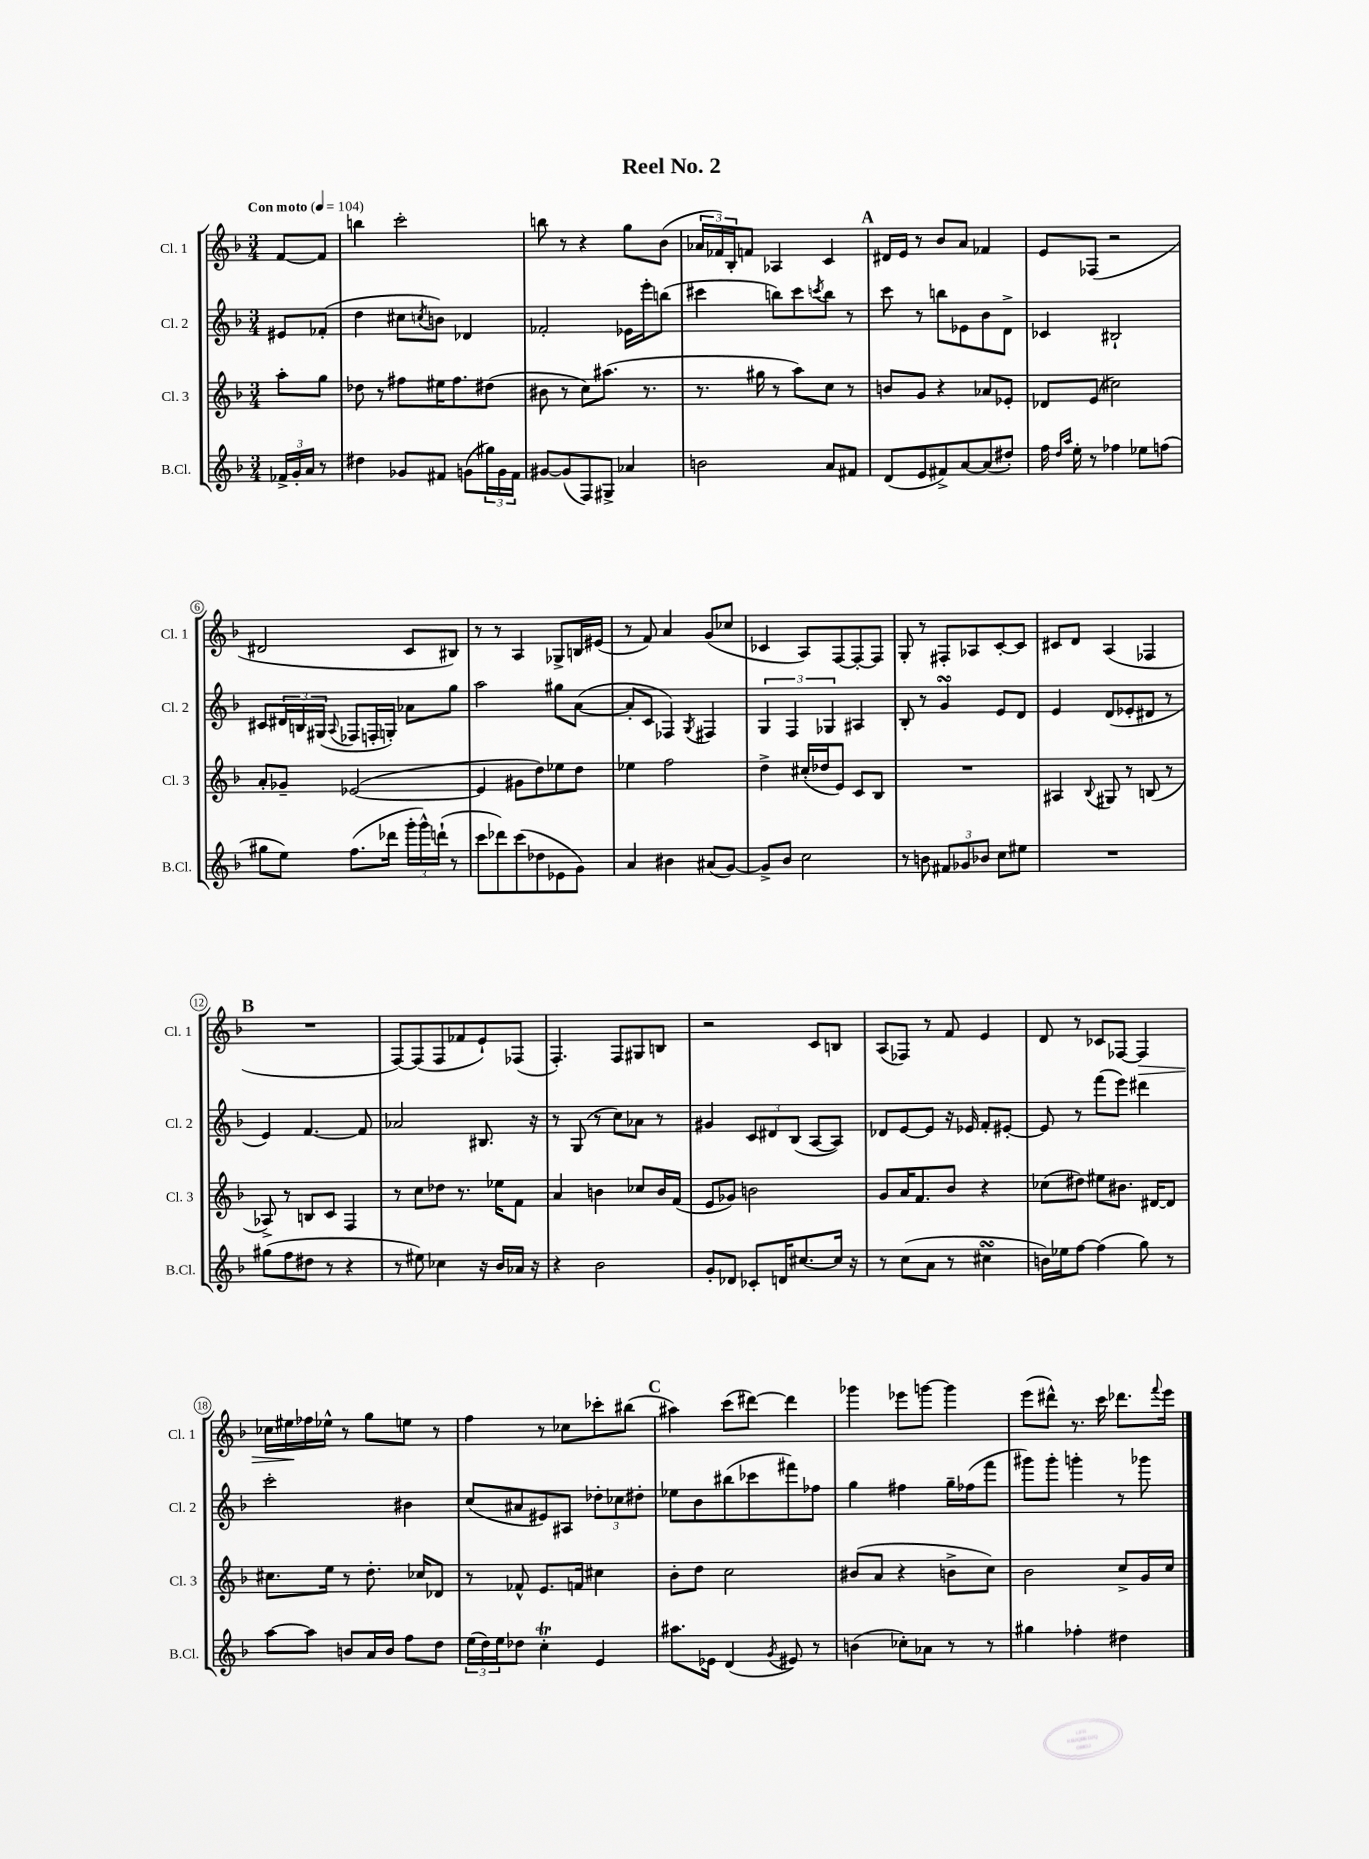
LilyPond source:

\header { title = "Reel No. 2" }
<<
\new StaffGroup <<
\new Staff = "s0" \with { instrumentName = "Cl. 1" shortInstrumentName = "Cl. 1" } {
    \clef treble \key f \major \numericTimeSignature \time 3/4 \partial 4 \tempo "Con moto" 4 = 104
    f'8~ f'8 |
    b''4 c'''2-. |
    b''8 r8 r4 g''8 bes'8( |
    \tuplet 3/2 { aes'16 fes'16) bes16-. } f'8 aes4 c'4 |
    \mark \markup { \bold "A" } dis'16 e'16 r8 bes'8 a'8 fes'4 |
    e'8 fes8( r2 |
    dis'2 c'8 bis8) |
    r8 r8 a4 ges8-> b16 eis'16( |
    r8 f'8) a'4 g'8( ces''8 |
    ces'4 a8) f8~ f8~-. f8 |
    g8-. r8 fis8-. aes8 c'8~-. c'8 |
    cis'8 d'8 a4( fes4 |
    \mark \markup { \bold "B" } R2. |
    f8~) f8( f8 fes'8 e'8-!) fes8( |
    f4.-.) f8 gis8 b8 |
    r2 c'8 b8 |
    a8( fes8) r8 f'8 e'4 |
    d'8 r8 ces'8 fes8~ fes4\> |
    ces''16 eis''16\! fes''16 ees''16-^ r8 g''8 e''8 r8 |
    f''4 r8 ces''8 ces'''8-. bis''8( |
    \mark \markup { \bold "C" } ais''4) c'''8( dis'''8~) dis'''4 |
    ges'''4 ees'''8 g'''8~ g'''4 |
    e'''8( dis'''8-^) r8. c'''16 des'''8. \appoggiatura { f'''8 } e'''16 \bar "|." |
}
\new Staff = "s1" \with { instrumentName = "Cl. 2" shortInstrumentName = "Cl. 2" } {
    \clef treble \key f \major \numericTimeSignature \time 3/4 \partial 4
    eis'8 fes'8-.( |
    d''4 cis''8 \acciaccatura { c''8 } b'8) des'4 |
    fes'2-. ees'16 e'''16-. b''8( |
    cis'''4 b''8) cis'''8 \acciaccatura { c'''8 } b''8 r8 |
    \mark \markup { \bold "A" } c'''8 r8 b''8 ees'8 bes'8 d'8-> |
    ces'4 bis2-! |
    cis'8 \tuplet 3/2 { dis'16 b16 gis16( } \appoggiatura { a8 } fes8 f16-. g16-.) aes'8 g''8 |
    a''2 gis''8 a'8~( |
    a'8-. c'8 fes4) \acciaccatura { g8 } fis4 |
    \tuplet 3/2 { g4 f4 ges4 } ais4 |
    bes8-. r8 g'4\turn e'8 d'8 |
    e'4 d'8( ees'8-. dis'8 r8 |
    \mark \markup { \bold "B" } e'4) f'4.~ f'8 |
    aes'2 bis8. r16 |
    r8 g8( r8 c''8) aes'8 r8 |
    gis'4 \tuplet 3/2 { c'8 dis'8 bes8( } a8~ a8) |
    des'8 e'8~ e'8 r16 ees'16 f'8-. eis'8~-. |
    eis'8 r8 f'''8( e'''8) dis'''4 |
    c'''2-. bis'4 |
    c''8( ais'8 eis'8) ais8 \tuplet 3/2 { des''8-. ces''8 dis''8-. } |
    \mark \markup { \bold "C" } ees''8 bes'8 bis''8( ces'''8 fis'''8) fes''8 |
    g''4 fis''4 g''16-- fes''16( f'''8 |
    gis'''8) gis'''8-. g'''4-. r8 ges'''8 \bar "|." |
}
\new Staff = "s2" \with { instrumentName = "Cl. 3" shortInstrumentName = "Cl. 3" } {
    \clef treble \key f \major \numericTimeSignature \time 3/4 \partial 4
    a''8-. g''8 |
    des''8 r8 fis''8 eis''16 fis''8. dis''8( |
    bis'8 r8 c''8) ais''8.( r8. |
    r8. gis''16 r8 a''8) c''8 r8 |
    \mark \markup { \bold "A" } b'8 g'8 r4 aes'8 ees'8-. |
    des'8 e'8( cis''2) |
    a'8-. ges'8-- ees'2~( |
    ees'4 gis'8 d''8) ees''8 d''8 |
    ees''4 f''2 |
    d''4-> cis''16-.( des''16 e'8) c'8 bes8 |
    R2. |
    ais4 \appoggiatura { bes8 } gis8 r8 b8( r8 |
    \mark \markup { \bold "B" } aes8->) r8 b8 c'8 f4 |
    r8 c''8 des''8 r8. ees''16 f'8 |
    a'4 b'4 ces''8 b'16 f'16( |
    e'8 ges'8) b'2 |
    g'8 a'16 f'8. bes'8 r4 |
    ces''8( dis''8) eis''8 bis'8. dis'16~ dis'8 |
    cis''8. e''16 r8 d''8.-. ces''16 des'8 |
    r8 fes'8-^ e'8. f'16 cis''4 |
    \mark \markup { \bold "C" } bes'8-. d''8 c''2 |
    bis'8( a'8 r4 b'8-> c''8) |
    bes'2 c''8-> g'16 c''16 \bar "|." |
}
\new Staff = "s3" \with { instrumentName = "B.Cl." shortInstrumentName = "B.Cl." } {
    \clef treble \key f \major \numericTimeSignature \time 3/4 \partial 4
    \tuplet 3/2 { fes'16-> g'16-. a'16 } r8 |
    dis''4 ges'8 fis'8 g'8( \tuplet 3/2 { gis''16) g'16 fis'16 } |
    gis'8~ gis'8( f8) gis8-> aes'4 |
    b'2 a'8 fis'8 |
    \mark \markup { \bold "A" } d'8( e'8 fis'8->) a'8~ a'8( dis''8-.) |
    f''16 \grace { d''16 a''16 } e''16-. r8 fes''4 ees''8 f''8( |
    gis''8 e''8) f''8.( des'''16 \tuplet 3/2 { g'''16-. g'''16-^) d'''16-!( } r8 |
    c'''8 des'''8) c'''8( des''8 ees'8 g'8) |
    a'4 bis'4 ais'8( g'8~) |
    g'8-> bes'8 c''2 |
    r8 b'8 \tuplet 3/2 { fis'8 ges'8 bes'8 } c''8 eis''8 |
    R2. |
    \mark \markup { \bold "B" } gis''8( f''8 dis''8 r8 r4 |
    r8 eis''8) ces''4 r16 bes'16 aes'16 r16 |
    r4 bes'2 |
    g'8-. des'8 ces'8-. d'16 cis''8.~ cis''16 r16 |
    r8 c''8( a'8 r8 cis''4\turn |
    b'16) ees''16 f''8~ f''4( g''8) r8 |
    a''8~ a''8 b'8 a'16 b'16 f''8 d''8 |
    \tuplet 3/2 { e''16( d''16) e''16 } des''8 c''4-.\trill e'4 |
    \mark \markup { \bold "C" } ais''8. ees'16 d'4( \acciaccatura { g'8 } eis'8) r8 |
    b'4( ces''8-.) aes'8 r8 r8 |
    gis''4 fes''4-. dis''4 \bar "|." |
}
>>
>>
\layout { \context { \Score \override BarNumber.stencil = #(make-stencil-circler 0.1 0.3 ly:text-interface::print) } }
